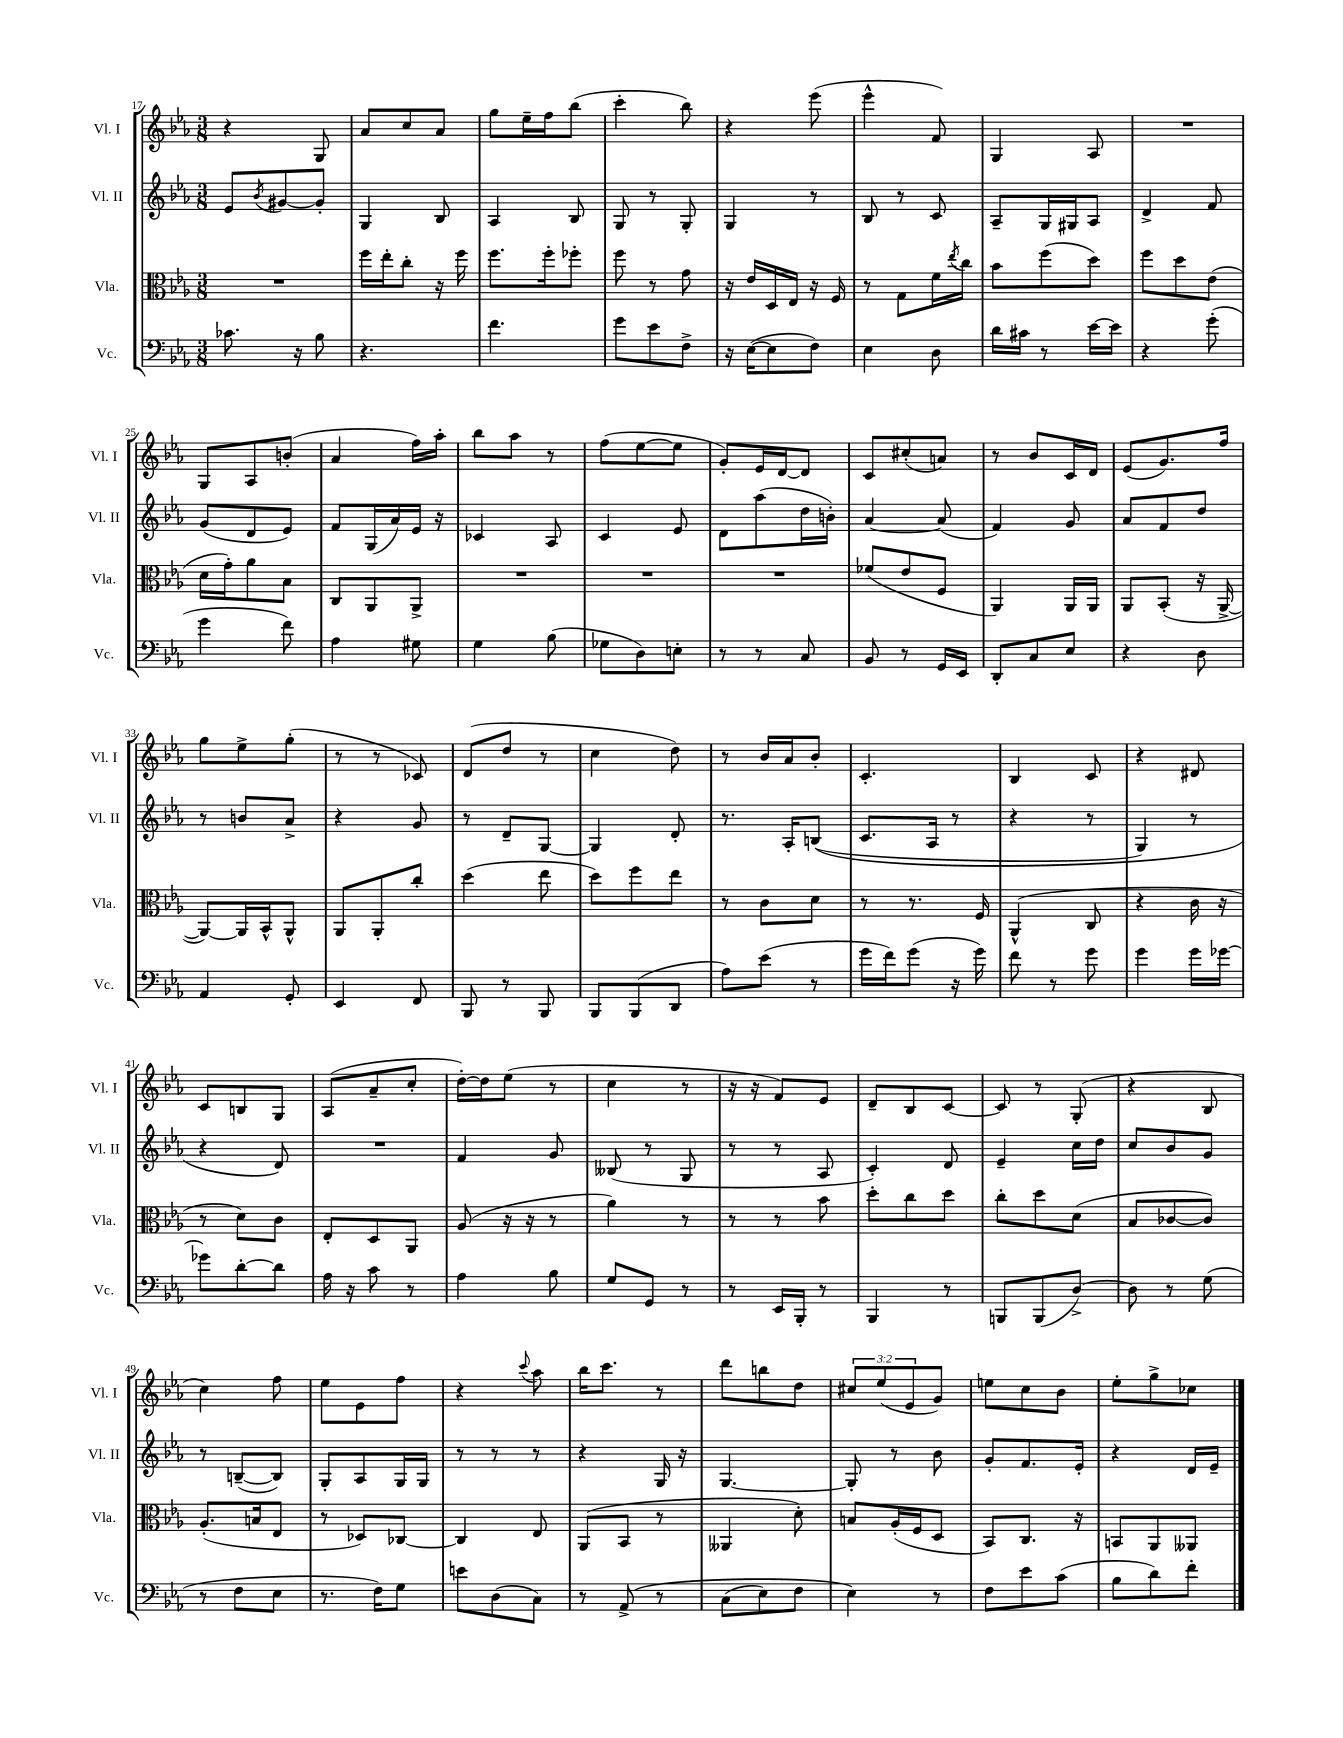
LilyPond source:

<<
\new StaffGroup <<
\new Staff = "s0" \with { instrumentName = "Vl. I" shortInstrumentName = "Vl. I" } {
    \clef treble \key ees \major \numericTimeSignature \time 3/8 \override Staff.TupletNumber.text = #tuplet-number::calc-fraction-text
    r4 g8 |
    aes'8 c''8 aes'8 |
    g''8 ees''16-- f''16 bes''8( |
    c'''4-. bes''8) |
    r4 ees'''8( |
    ees'''4-^ f'8) |
    g4 aes8 |
    R4. |
    g8 aes8 b'8-.( |
    aes'4 f''16) aes''16-. |
    bes''8 aes''8 r8 |
    f''8( ees''8~ ees''8 |
    g'8-.) ees'16 d'16~ d'8 |
    c'8 cis''8-.( a'8) |
    r8 bes'8 c'16 d'16 |
    ees'8( g'8.) f''16 |
    g''8 ees''8-> g''8-.( |
    r8 r8 ces'8) |
    d'8( d''8 r8 |
    c''4 d''8) |
    r8 bes'16 aes'16 bes'8-. |
    c'4.-. |
    bes4 c'8 |
    r4 dis'8 |
    c'8 b8 g8 |
    aes8( aes'8-- c''8-. |
    d''16~-.) d''16 ees''8( r8 |
    c''4 r8 |
    r16 r16 f'8) ees'8 |
    d'8-- bes8 c'8~ |
    c'8 r8 g8-.( |
    r4 bes8 |
    c''4) f''8 |
    ees''8 ees'8 f''8 |
    r4 \appoggiatura { c'''8 } aes''8 |
    bes''16 c'''8. r8 |
    d'''8 b''8 d''8 |
    \tuplet 3/2 { cis''8 ees''8( ees'8 } g'8) |
    e''8 c''8 bes'8 |
    ees''8-. g''8-> ces''8 \bar "|." |
}
\new Staff = "s1" \with { instrumentName = "Vl. II" shortInstrumentName = "Vl. II" } {
    \clef treble \key ees \major \numericTimeSignature \time 3/8
    ees'8 \acciaccatura { bes'8 } gis'8~ gis'8-. |
    g4 bes8 |
    aes4 bes8 |
    g8 r8 g8-. |
    g4 r8 |
    bes8 r8 c'8 |
    aes8-- g16 gis16 aes8 |
    d'4-> f'8 |
    g'8( d'8 ees'8) |
    f'8 g16( aes'16) ees'16 r16 |
    ces'4 aes8 |
    c'4 ees'8 |
    d'8 aes''8( d''16 b'16-.) |
    aes'4~ aes'8( |
    f'4) g'8 |
    aes'8 f'8 d''8 |
    r8 b'8 aes'8-> |
    r4 g'8 |
    r8 d'8-- g8~ |
    g4 d'8-. |
    r8. aes16-. b8(\( |
    c'8. aes16 r8 |
    r4 r8 |
    g4) r8 |
    r4 d'8\) |
    R4. |
    f'4 g'8 |
    beses8( r8 g8 |
    r8 r8 aes8 |
    c'4-.) d'8 |
    ees'4-- c''16 d''16 |
    c''8 bes'8 g'8 |
    r8 b8~--( b8) |
    g8-. aes8 g16 g16 |
    r8 r8 r8 |
    r4 g16 r16 |
    g4.~ |
    g8-. r8 bes'8 |
    g'8-. f'8. ees'16-. |
    r4 d'16 ees'16-- \bar "|." |
}
\new Staff = "s2" \with { instrumentName = "Vla." shortInstrumentName = "Vla." } {
    \clef alto \key ees \major \numericTimeSignature \time 3/8
    R4. |
    f''16 ees''16-. c''8-. r16 f''16 |
    f''8. f''16-. fes''8-. |
    f''8 r8 g'8 |
    r16 ees'16 d16 ees16 r16 f16 |
    r8 g8 f'16 \acciaccatura { ees''8 } c''16 |
    bes'8 f''8( d''8) |
    f''8 d''8 ees'8( |
    d'16 g'16-.) aes'8 bes8 |
    c8 aes,8 aes,8-> |
    R4. |
    R4. |
    R4. |
    fes'8( ees'8 f8 |
    aes,4) aes,16 aes,16 |
    aes,8 bes,8-.( r16 aes,16~-> |
    aes,8~) aes,16 bes,16-^ aes,8-^ |
    aes,8 aes,8-. c''8-. |
    d''4( ees''8 |
    d''8) f''8 ees''8 |
    r8 c'8 d'8 |
    r8 r8. f16 |
    aes,4-^( c8 |
    r4 c'16 r16 |
    r8 d'8) c'8 |
    ees8-. d8 aes,8 |
    aes8( r16 r16 r8 |
    aes'4) r8 |
    r8 r8 bes'8 |
    d''8-. c''8 d''8 |
    c''8-. d''8 d'8( |
    bes8 ces'8~ ces'8) |
    aes8.-.( b16 ees8 |
    r8 des8) ces8~ |
    ces4 ees8 |
    aes,8( bes,8 r8 |
    aeses,4 d'8-.) |
    b8 aes16-.( f16 d8 |
    bes,8) c8. r16 |
    b,8 aes,8 aeses,8 \bar "|." |
}
\new Staff = "s3" \with { instrumentName = "Vc." shortInstrumentName = "Vc." } {
    \clef bass \key ees \major \numericTimeSignature \time 3/8
    ces'8. r16 bes8 |
    r4. |
    f'4. |
    g'8 ees'8 f8-> |
    r16 ees16~( ees8 f8) |
    ees4 d8 |
    d'16 cis'16 r8 ees'16~ ees'16 |
    r4 g'8-.( |
    g'4 f'8) |
    aes4 gis8 |
    g4 bes8( |
    ges8 d8) e8-. |
    r8 r8 c8 |
    bes,8 r8 g,16 ees,16 |
    d,8-. c8 ees8 |
    r4 d8 |
    aes,4 g,8-. |
    ees,4 f,8 |
    bes,,8 r8 bes,,8 |
    bes,,8 bes,,8( d,8 |
    aes8) ees'8( r8 |
    g'16 f'16) g'8( r16 g'16) |
    f'8 r8 g'8 |
    g'4 g'16 ges'16~ |
    ges'8 d'8~-. d'8 |
    aes16 r16 c'8 r8 |
    aes4 bes8 |
    g8 g,8 r8 |
    r8 ees,16 bes,,16-. r8 |
    bes,,4 r8 |
    b,,8 b,,8( d8~->) |
    d8 r8 g8( |
    r8 f8 ees8 |
    r8. f16) g8 |
    e'8 d8( c8) |
    r8 aes,8->\( r8 |
    c8( ees8) f8 |
    ees4\) r8 |
    f8 ees'8 c'8( |
    bes8 d'8) f'8-. \bar "|." |
}
>>
>>
\layout { \context { \Score currentBarNumber = #17 } }
